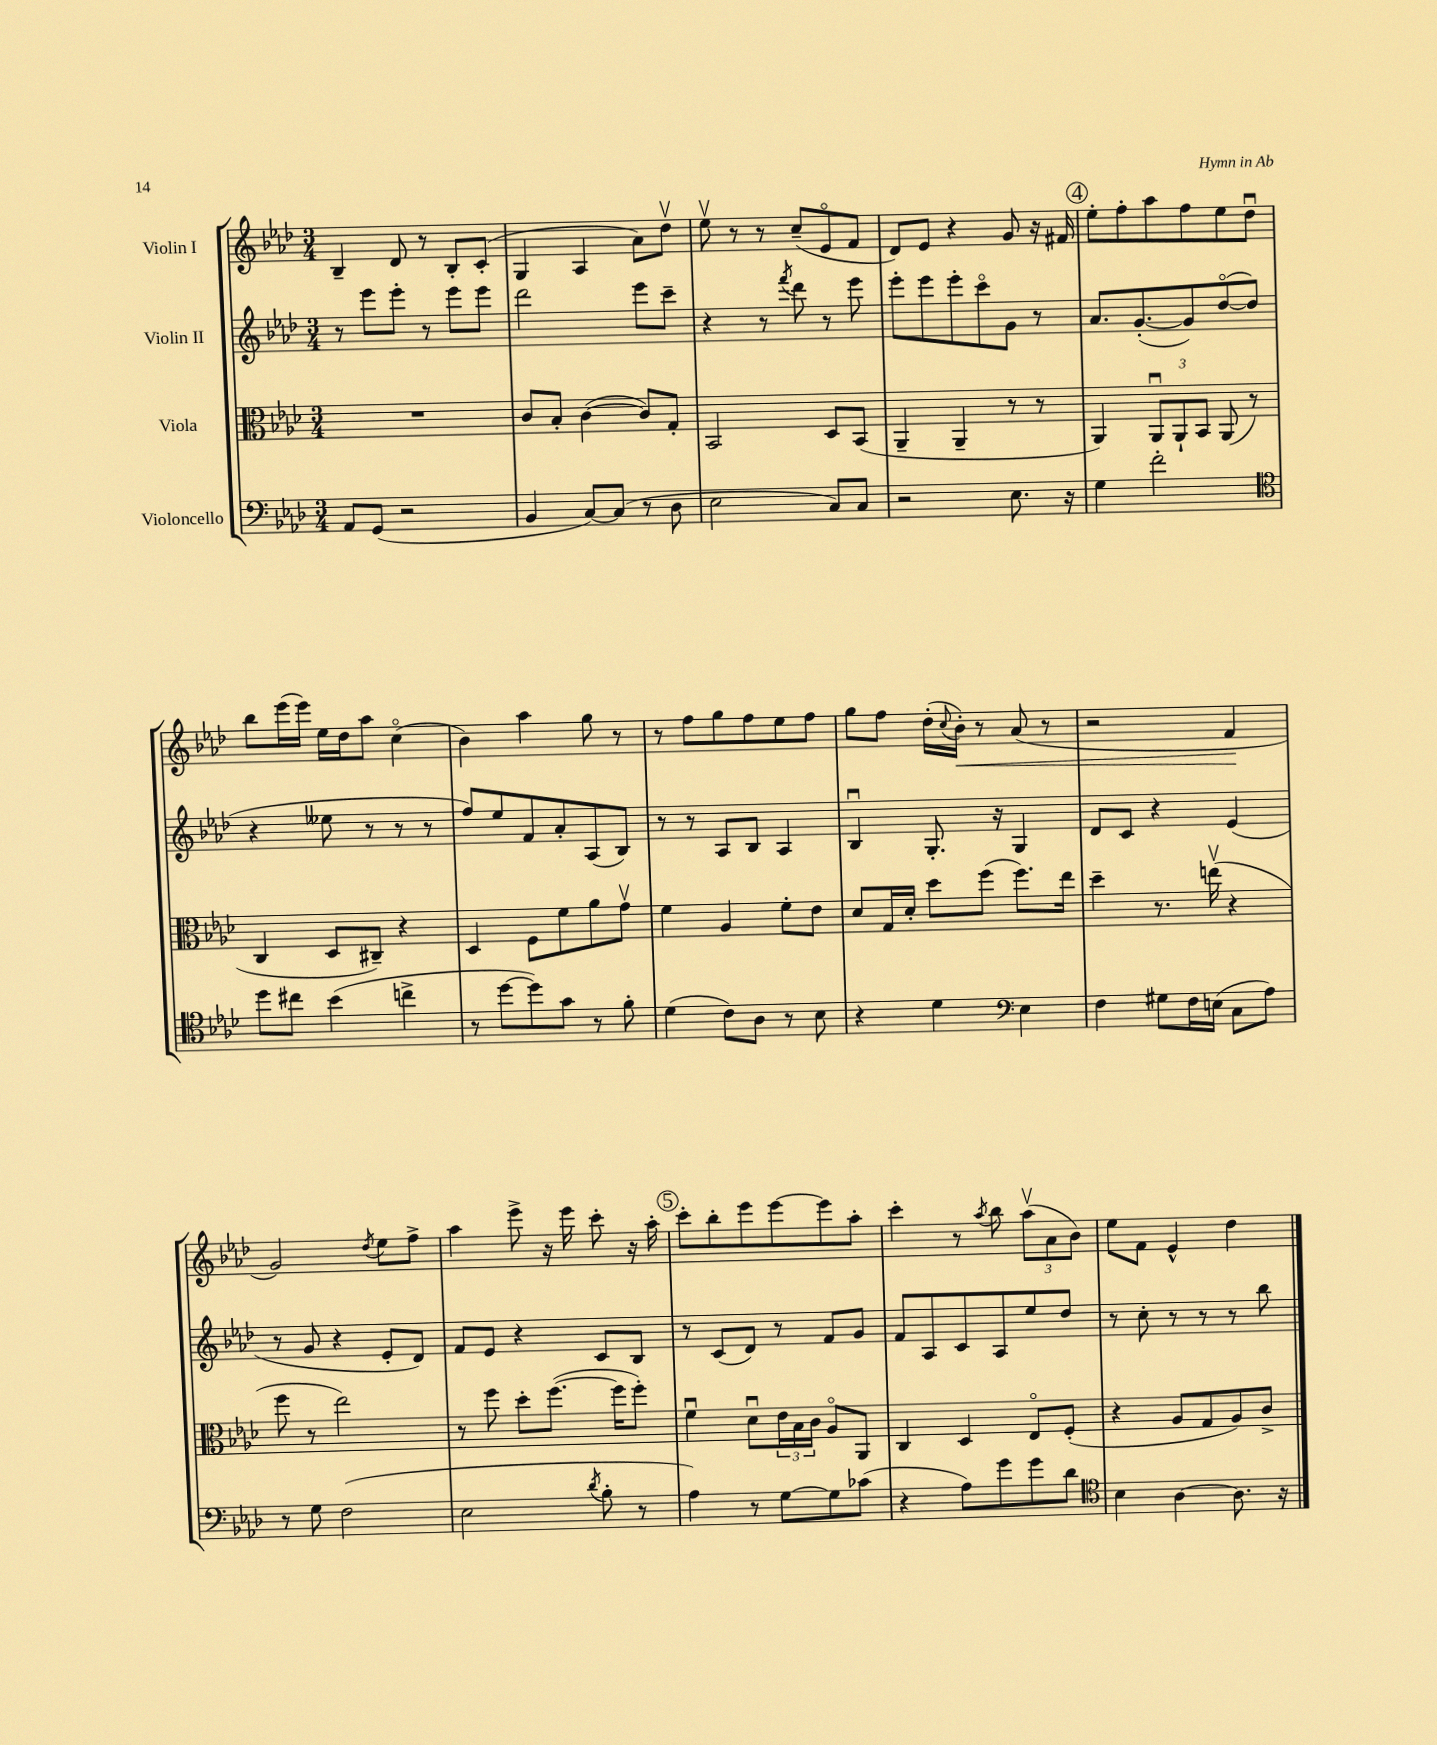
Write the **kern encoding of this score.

**kern	**kern	**kern	**kern
*staff4	*staff3	*staff2	*staff1
*clefF4	*clefC3	*clefG2	*clefG2
*k[b-e-a-d-]	*k[b-e-a-d-]	*k[b-e-a-d-]	*k[b-e-a-d-]
*M3/4	*M3/4	*M3/4	*M3/4
8AA-	2.r	8r	4B-~
(8GG	.	8eee-	.
2r	.	8eee-'	8d-
.	.	8r	8r
.	.	8eee-	8B-'
.	.	8eee-	(8c'
=	=	=	=
4BB-	8c	2ddd-	4G
.	8B-'	.	.
[8C)	([4c	.	4A-
(8C]	.	.	.
8r	8c])	8eee-	8a-)
8D-	8G'	8ccc~	8dd-v
=	=	=	=
2E-	2BB-	4r	8ee-v
.	.	.	8r
.	.	8r	8r
.	.	8qfff	.
.	.	8ddd-	(8cc~
8C)	8D-	8r	8e-o
8C	(8BB-	8eee-	8f
=	=	=	=
2r	4AA-~	8eee-'	8d-)
.	.	8eee-	8e-
.	4AA-~	8eee-'	4r
.	.	8ccco	.
8.E-	8r	8g	8g
.	8r	8r	16r
16r	.	.	16f#
=	=	=	=
4G	4AA-)	8.a-	8ee-'
.	.	.	8ff'
.	.	([8.g'	.
2f'	12AA-u	.	8aa-
.	12AA-`	.	.
.	.	8g])	8ff
.	12BB-	.	.
.	(8AA-	([8dd-o	8ee-
.	8r	8dd-]	8dd-u
=	=	=	=
*clefC4	*	*	*
8dd-	4C	4r	8bb-
8cc#	.	.	(16eee-
.	.	.	16eee-)
(4b-	8D-	8ee--	16ee-
.	.	.	16dd-
.	8C#~)	8r	8aa-
4cc^	4r	8r	(4cco
.	.	8r	.
=	=	=	=
8r	4D-	8ff)	4b-)
[8dd-	.	8ee-	.
8dd-])	8F	8f	4aa-
8g	8f	8a-'	.
8r	8a-	(8A-	8gg
8f'	8gv	8B-)	8r
=	=	=	=
(4d-	4f	8r	8r
.	.	8r	8ff
8c)	4A-	8A-	8gg
8A-	.	8B-	8ff
8r	8f'	4A-	8ee-
8B-	8e-	.	8ff
=	=	=	=
4r	8d-	4B-u	8gg
.	16G	.	8ff
.	16d-'	.	.
4d-	8dd-	8.G'	(16dd-'
.	.	.	8qqcc
.	.	.	16b-')
.	(8ff	.	8r
.	.	16r	.
*clefF4	*	*	*
4E-	8.ff)	4G	(8a-
.	.	.	8r
.	16ee-	.	.
=	=	=	=
4F	4dd-~	8d-	2r
.	.	8c	.
8G#	8.r	4r	.
16F	.	.	.
(16E	(16eev	.	.
8C	4r	(4e-	4f
8A-)	.	.	.
=	=	=	=
8r	8ff	8r	2g)
8G	8r	8g	.
(2F	2ee-)	4r	.
.	.	.	8qdd-
.	.	8e-'	8ee-
.	.	8d-)	8ff^
=	=	=	=
2E-	8r	8f	4aa-
.	8ff	8e-	.
.	8dd-'	4r	8eee-^
.	([8.ff	.	16r
.	.	.	16eee-
8qd-	.	.	.
8B-'	.	8c	8ccc'
.	16ff]	.	.
8r	8ff')	8B-	16r
.	.	.	16aa-'
=	=	=	=
4A-)	4fu	8r	8ccc'
.	.	(8c	8bb-'
8r	8d-u	8d-)	8eee-
[8G	24e-	8r	[8eee-
.	24B-	.	.
.	24c	.	.
8G]	8A-o	8f	8eee-]
(8c-	8AA-	8g	8aa-'
=	=	=	=
4r	4C	8f	4ccc'
.	.	8A-	.
8A-)	4D-	8c	8r
.	.	.	8qaa-
8g	.	8A-	8bb-
8g	8E-o	8ee-	(12aa-v
.	.	.	12a-
8d-	(8F'	8dd-	.
.	.	.	12b-)
=	=	=	=
*clefC4	*	*	*
4B-	4r	8r	8ee-
.	.	8cc'	8f
[4A-	8A-	8r	4e-^^
.	8G	8r	.
8.A-]	8A-)	8r	4dd-
.	8c^	8bb-	.
16r	.	.	.
==	==	==	==
*-	*-	*-	*-
